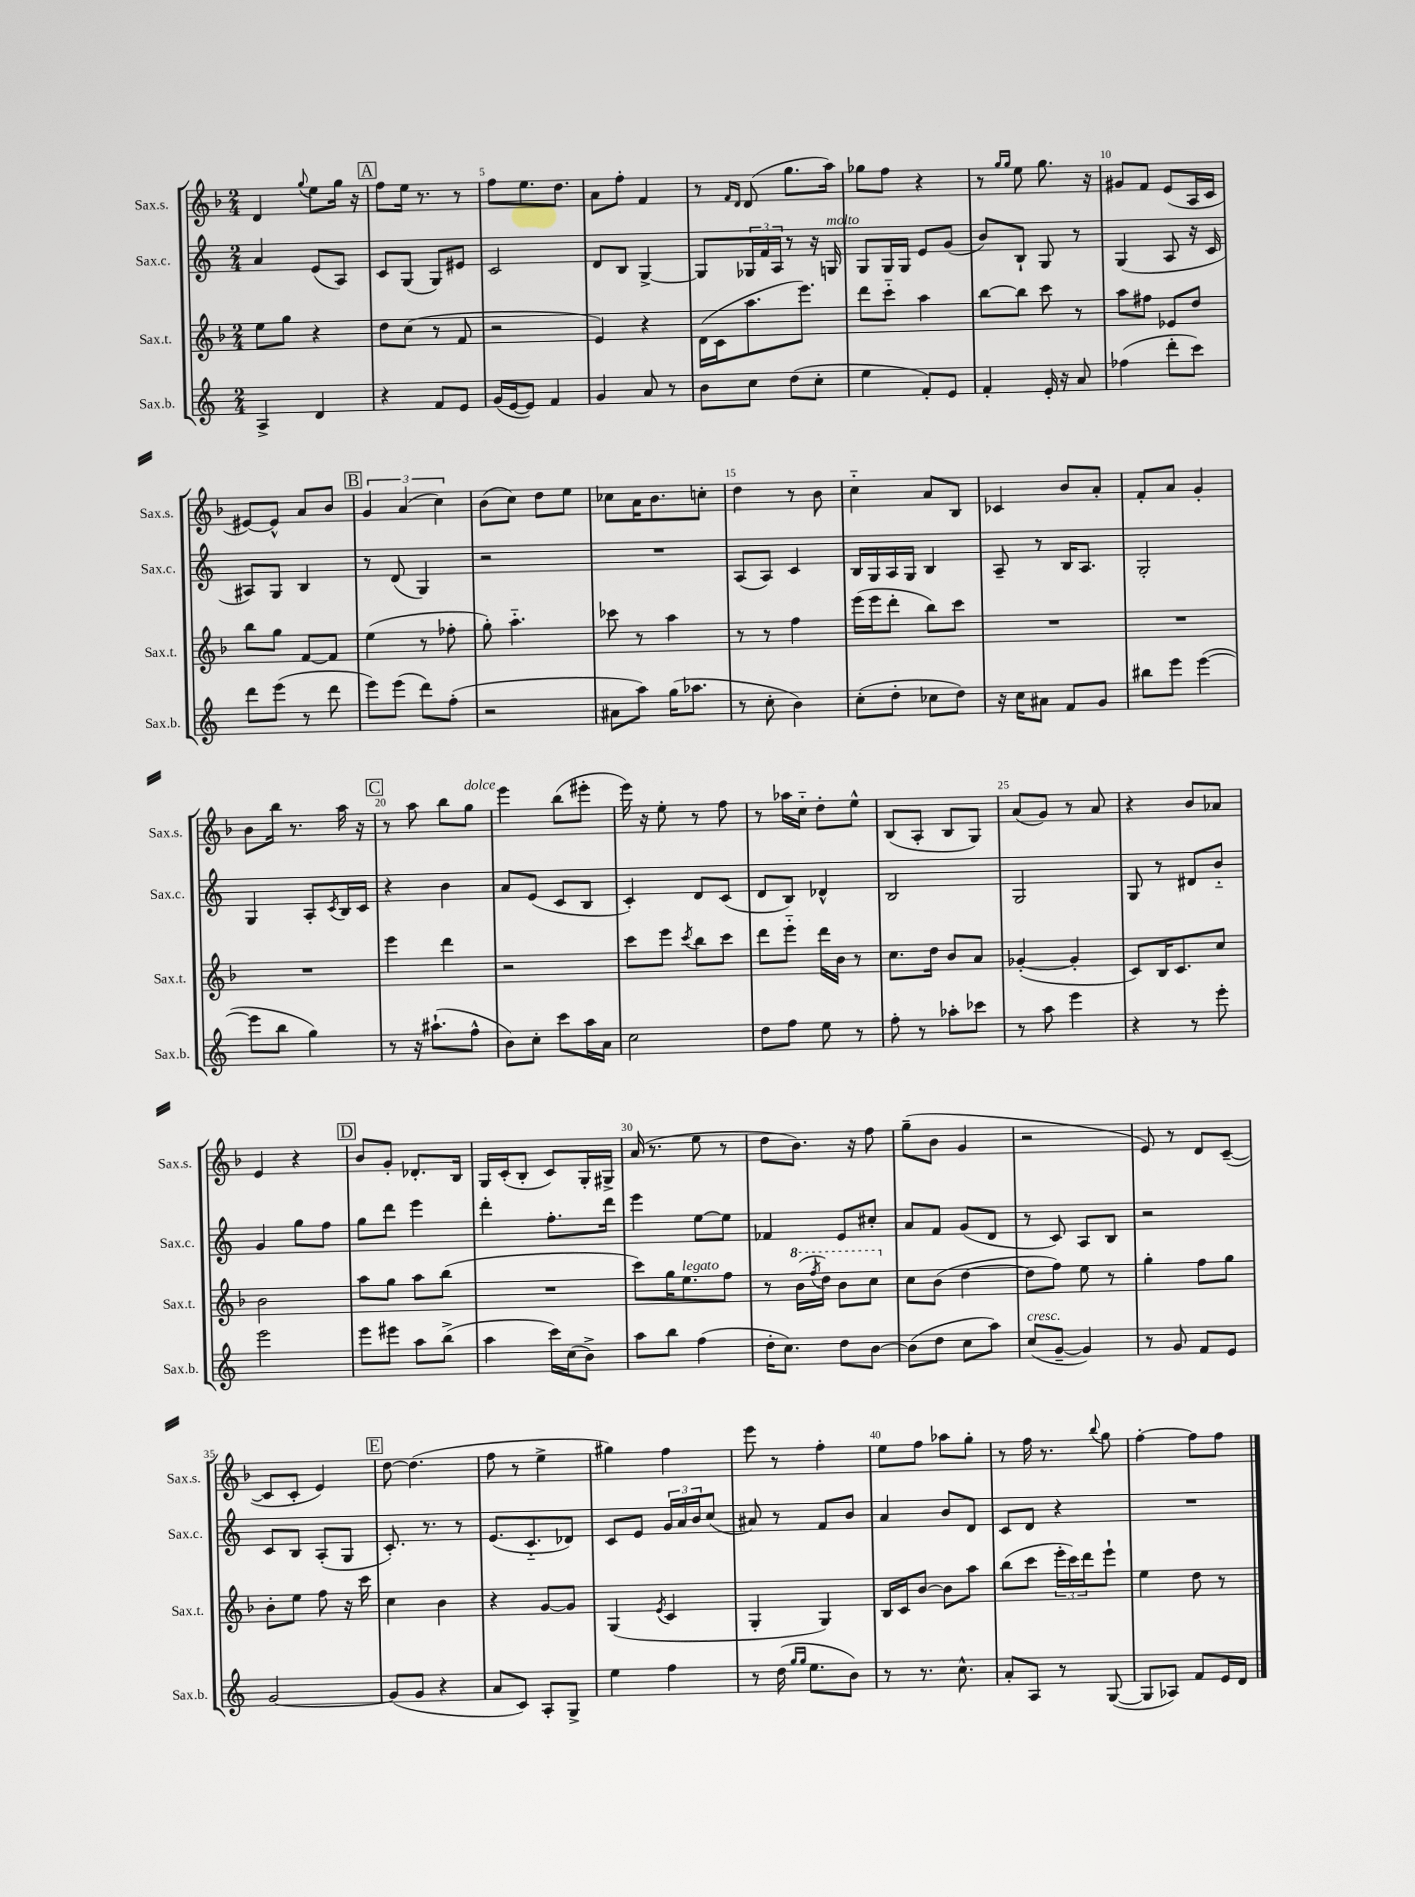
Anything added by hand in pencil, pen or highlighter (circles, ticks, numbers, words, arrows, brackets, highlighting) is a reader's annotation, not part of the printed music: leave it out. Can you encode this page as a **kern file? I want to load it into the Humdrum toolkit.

**kern	**kern	**kern	**kern
*part4	*part3	*part2	*part1
*staff4	*staff3	*staff2	*staff1
*I"Sax.b.	*I"Sax.t.	*I"Sax.c.	*I"Sax.s.
*I'Sax.b.	*I'Sax.t.	*I'Sax.c.	*I'Sax.s.
*clefG2	*clefG2	*clefG2	*clefG2
*k[]	*k[b-]	*k[]	*k[b-]
*M2/4	*M2/4	*M2/4	*M2/4
=3	=3	=3	=3
4A^/	8ee\L	4a/	4d/
.	8gg\J	.	.
.	.	.	8qqgg/
4d/	4r	(8e/L	8ee\L
.	.	8A/J)	16gg\Jk
.	.	.	16r
!!LO:REH:place=s1:t=A
=4	=4	=4	=4
4r	8dd\L	8c/L	8ff\L
.	(8cc\J	(8G/J	16ee\Jk
.	.	.	8.r
8f/L	8r	8G/L)	.
8e/J	8f/	8e#X/J	8r
=5	=5	=5	=5
(16g/LL	2r	2c/	8ff\L
[16e/J	.	.	.
8e/J])	.	.	8.ee\
4f/	.	.	.
.	.	.	8.dd\J
=6	=6	=6	=6
4g/	4e/)	8d/L	8a\L
.	.	8B/J	8ff'\J
8a/	4r	[4G^/	4f/
8r	.	.	.
=7	=7	=7	=7
8b\L	(16d\LL	8G/L]	8r
.	16c\J	.	.
.	.	.	16qqf/LL
.	.	.	16qqd/JJ
8cc\J	8.aa\	24G-X/L	(8d/
.	.	24f/	.
.	.	24A/JJ	.
(8dd\L	.	8r	8.gg\L
.	8.eee\J)	.	.
8cc'\J	.	16r	.
!	!	!LO:TX:a:i:t=molto	!
.	.	16Gn/	16aa\Jk)
=8	=8	=8	=8
4ee\	8ddd\L	8G/L	8gg-X\L
.	8ccc\J	16G/L	8ff\J
.	.	16G/JJ	.
8f'/L)	4aa\	8e/L	4r
8e/J	.	(8g/J	.
=9	=9	=9	=9
4f'/	[8bb-\L	8b/L)	8r
.	.	.	16qqgg/LL
.	.	.	16qqgg/JJ
.	8bb-\J]	8B`/J	8ee\
16e'/	8ccc\	8G/	8.gg\
16r	.	.	.
8a/	8r	8r	.
.	.	.	16r
=10	=10	=10	=10
(4ff-X\	8aa\L	(4G/	8g#X/L
.	8ff#X\J	.	8f/J
8ddd'\L	8e-X/L	8A/	(8e/L
8ccc\J)	8dd/J	16r	16A/L
.	.	16c/	16c/JJ
!!LO:LB:g=z
=11	=11	=11	=11
8ddd\L	8bb-\L	8A#X/L)	[8e#X/L)
(8eee\J	8gg\J	8G/J	8e#^^/J]
8r	[8f/L	4B/	8a/L
8ddd\	8f/J]	.	8b-/J
!!LO:REH:place=s1:t=B
=12	=12	=12	=12
8eee\L)	(4ee\	8r	6g/
(8eee\J	.	(8d/	.
.	.	.	(6a/
8ddd\L)	8r	4G/)	.
.	.	.	6cc\)
(8ff'\J	8ff-X'\	.	.
=13	=13	=13	=13
2r	8gg'\)	2r	(8b-\L
.	4.aa\	.	8cc\J)
.	.	.	8dd\L
.	.	.	8ee\J
=14	=14	=14	=14
8a#X\L	8ccc-X\	2r	8cc-X\L
8aa\J)	8r	.	16a\K
.	.	.	8.b-\
(16gg\KL	4aa\	.	.
8.aa-X\J	.	.	.
.	.	.	8ccn'\J
=15	=15	=15	=15
8r	8r	(8A/L	4dd\
8cc'\	8r	8A/J)	.
4b\)	4ff\	4c/	8r
.	.	.	8b-\
=16	=16	=16	=16
(8cc'\L	(16eee\LL	16B/LL	4cc\
.	16eee\J	16G/	.
8dd'\J	8ddd'\J	16A/	.
.	.	16G/JJ	.
8cc-X\L	8bb-\L)	4B/	8a/L
8dd\J)	8ccc\J	.	8B-/J
=17	=17	=17	=17
16r	2r	8A~/	4c-X/
16cc\KL	.	.	.
8a#X\J	.	8r	.
8f/L	.	16B/KL	8b-/L
.	.	8.A/J	.
8g/J	.	.	8a'/J
=18	=18	=18	=18
8bb#X\L	2r	2G'/	8f'/L
8eee\J	.	.	8a/J
([4eee\	.	.	4g'/
!!LO:LB:g=z
=19	=19	=19	=19
8eee\L]	2r	4G/	8b-\L
8bb\J	.	.	16bb-\Jk
.	.	.	8.r
4gg\)	.	8A'/L	.
.	.	8qc/	.
.	.	16B/L	16aa\
.	.	16c/JJ	16r
!!LO:REH:place=s1:t=C
=20	=20	=20	=20
8r	4eee\	4r	8r
16r	.	.	8aa\
(8.aa#X`\L	.	.	.
.	4ddd\	4b\	8bb-\L
!	!	!	!LO:TX:a:i:t=dolce
8ff^^\J	.	.	8gg\J
=21	=21	=21	=21
8b\L)	2r	8a/L	4eee\
8cc'\J	.	(8e/J	.
8ccc\L	.	8c/L	(8bb-\L
16aa\L	.	8B/J	8eee#X'\J
16a\JJ	.	.	.
=22	=22	=22	=22
2cc\	8ccc\L	4c'/)	16eee\)
.	.	.	16r
.	8eee\J	.	8ee'\
.	8qccc/	.	.
.	8bb-\L	8d/L	8r
.	8ccc\J	(8c/J	8ff\
=23	=23	=23	=23
8dd\L	8ddd\L	8d/L	8r
8ff\J	8eee\J	8B/J)	16aa-X\LL
.	.	.	16cc\JJ
8ee\	16ddd\LL	4d-X^^/	8dd'\L
.	16b-\JJ	.	.
8r	8r	.	8ee^^\J
=24	=24	=24	=24
8ff'\	8.cc\L	2B/	(8B-/L
8r	.	.	8A'/J
.	16dd\Jk	.	.
8aa-X'\L	8b-/L	.	8B-/L
8ccc-X\J	8a/J	.	8G/J)
=25	=25	=25	=25
8r	([4g-X'/	2G/	(8a/L
8aa\	.	.	8g/J)
4eee\	4g-'/]	.	8r
.	.	.	8a/
=26	=26	=26	=26
4r	8c/L)	8G/	4r
.	16B-/K	8r	.
.	8.c/	.	.
8r	.	8d#X/L	8b-/L
8eee'\	8cc/J	8b/J	8a-X/J
!!LO:LB:g=z
=27	=27	=27	=27
2eee\	2b-\	4g/	4e/
.	.	8gg\L	4r
.	.	8ff\J	.
!!LO:REH:place=s1:t=D
=28	=28	=28	=28
8eee\L	8aa\L	8gg\L	8b-/L
8eee#X\J	8gg\J	8ddd\J	8g'/J
8aa\L	8aa\L	4eee\	8.d-X'/L
(8bb^\J	(8bb-\J	.	.
.	.	.	16B-/Jk
=29	=29	=29	=29
4aa\	2r	4ddd'\	16G/LL
.	.	.	(16c'/J
.	.	.	8B-'/J
16ccc\LL)	.	8.ff'\L	8c/L)
(16cc\J	.	.	.
8b^\J)	.	.	16G'/L
.	.	16ddd\Jk	16G#X^/JJ
=30	=30	=30	=30
8aa\L	8ccc\L)	4eee\	(16a/
.	.	.	8.r
8bb\J	16gg\K	.	.
!	!LO:TX:a:i:t=legato	!	!
.	8.ee\	.	.
(4ff\	.	[8ee\L	8ee\
.	8ff\J	8ee\J]	8r
=31	=31	=31	=31
16dd'\KL	8r	4f-X/	8dd\L
8.cc\J)	.	.	.
*	*8va	*	*
.	(16bb-\LL	.	8.b-\J)
.	8qfff/	.	.
.	16ddd\JJ)	.	.
8dd\L	8bb-\L	8e/L	.
.	.	.	16r
[8b\J	8ccc\J	8cc#X'/J	8ff\
=32	=32	=32	=32
*	*X8va	*	*
(8b\L]	8cc\L	8a/L	(8gg~\L
8dd\J	(8b-\J	8f/J	8b-\J
8cc\L	[4dd\	(8g/L	4g/
8aa\J)	.	8d/J	.
=33	=33	=33	=33
!LO:TX:a:i:t=cresc.	!	!	!
(8cc/L	8dd\L]	8r	2r
[8g~/J	8ff\J)	8c/)	.
4g/])	8ee\	8A/L	.
.	8r	8B/J	.
=34	=34	=34	=34
8r	4gg'\	2r	8e/)
8g/	.	.	8r
8f/L	8ff\L	.	8d/L
8e/J	8gg\J	.	([8c~/J
!!LO:LB:g=z
=35	=35	=35	=35
[2g/	8b-'\L	8c/L	8c/L]
.	8ee\J	8B/J	8c'/J
.	8ff\	(8A'/L	4e/)
.	16r	8G/J	.
.	16ccc\	.	.
!!LO:REH:place=s1:t=E
=36	=36	=36	=36
(8g/L]	4cc\	8.c'/)	[8dd\
8g/J	.	.	(4.dd\]
.	.	8.r	.
4r	4b-\	.	.
.	.	8r	.
=37	=37	=37	=37
8a/L	4r	(8.e/L	8ff\
8c/J)	.	.	8r
.	.	8.c/	.
8A'/L	[8g/L	.	4ee^\
8G^/J	8g/J]	8d-X/J)	.
=38	=38	=38	=38
4ee\	(4G/	8c/L	4gg#X\)
.	.	8e/J	.
.	8qe/	.	.
4ff\	4c/	24g/LL	4ff\
.	.	24a/	.
.	.	24b/J	.
.	.	(8cc/J	.
=39	=39	=39	=39
8r	4G'/	8a#X/)	8eee\
(16dd\	.	8r	8r
16qqgg/LL	.	.	.
16qqgg/JJ	.	.	.
8.ee\L	.	.	.
.	4G/)	8f/L	4ff'\
8b\J)	.	8b/J	.
=40	=40	=40	=40
8r	16B-/LL	4a/	8ee\L
.	16c/J	.	.
8.r	[8b-/J	.	8ff\J
.	8b-\L]	8b/L	8aa-X\L
8.cc^^\	.	.	.
.	8aa\J	8d/J	8gg'\J
=41	=41	=41	=41
8a'/L	(8bb-\L	8c/L	8r
8A/J	8ccc\J	8d/J	16ff\
.	.	.	8.r
8r	24eee'\LL	4r	.
.	24ccc\)	.	.
.	24ddd\J	.	.
.	.	.	8qqbb-/
([8G/	8eee`\J	.	8gg\
=42	=42	=42	=42
8G/L]	4ee\	2r	[4ff'\
8A-X/J)	.	.	.
8f/L	8dd\	.	8ff\L]
16e/L	8r	.	8ff\J
16d/JJ	.	.	.
==	==	==	==
*-	*-	*-	*-
